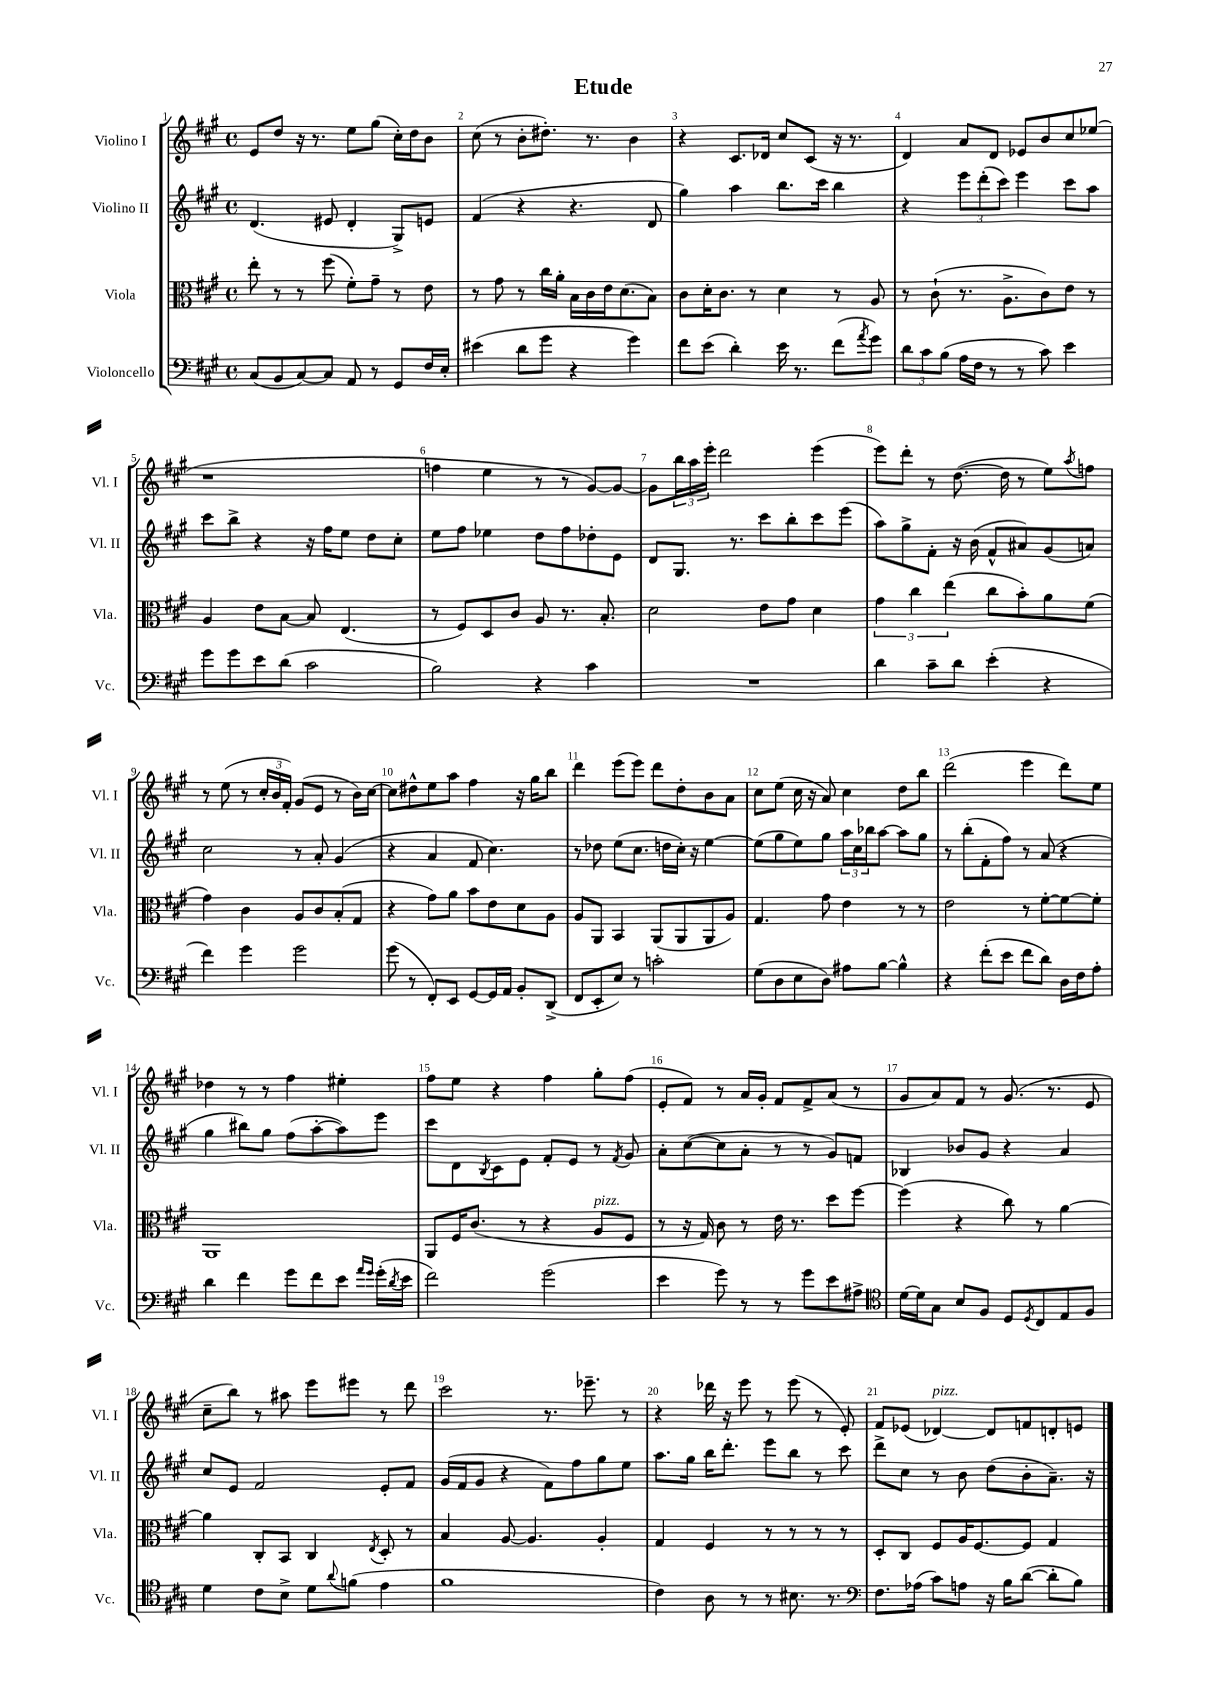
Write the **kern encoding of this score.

**kern	**kern	**kern	**kern
*part4	*part3	*part2	*part1
*staff4	*staff3	*staff2	*staff1
*I"Violoncello	*I"Viola	*I"Violino II	*I"Violino I
*I'Vc.	*I'Vla.	*I'Vl. II	*I'Vl. I
*clefF4	*clefC3	*clefG2	*clefG2
*k[f#c#g#]	*k[f#c#g#]	*k[f#c#g#]	*k[f#c#g#]
*M4/4	*M4/4	*M4/4	*M4/4
*met(c)	*met(c)	*met(c)	*met(c)
=1	=1	=1	=1
(8C#/L	8ee'\	(4.d/	8e/L
8BB/	8r	.	8dd/J
[8C#/)	8r	.	16r
.	.	.	8.r
8C#/J]	(8ff#\	8e#X/	.
8AA/	8f#'\L)	4d'/	8ee\L
8r	8g#~\J	.	(8gg#\J
8GG#/L	8r	8G#^/L)	16cc#'\LL)
.	.	.	16dd\J
16F#/L	8e\	8en/J	8b\J
16E'/JJ	.	.	.
=2	=2	=2	=2
(4e#X\	8r	(4f#/	(8cc#\
.	8g#\	.	8r
8d\L	8r	4r	8b'\L
8g#\J	16cc#\LL	.	8.dd#X'\J)
.	16a'\JJ	.	.
4r	16B\LL	4.r	.
.	16c#\	.	8.r
.	16e\J	.	.
.	(8.d\	.	.
4g#\)	.	.	4b\
.	8B\J)	8d/	.
=3	=3	=3	=3
8f#\L	8c#\L	4gg#\)	4r
(8e\J	16d'\K	.	.
.	8.c#\J	.	.
4d'\)	.	4aa\	8.c#/L
.	8r	.	.
.	.	.	16d-X/Jk
16e\	4d\	8.bb\L	8cc#/L
8.r	.	.	.
.	.	.	(8c#/J
.	.	16ccc#\Jk	.
(8f#\L	8r	4bb\	16r
.	.	.	8.r
8qa/	.	.	.
8g#\J)	8A/	.	.
=4	=4	=4	=4
12d\L	8r	4r	4d/)
12c#\	.	.	.
.	(8c#`\	.	.
(12B\J	.	.	.
16A\LL	8.r	12eee\L	8a/L
16F#\JJ	.	.	.
.	.	(12ddd'\	.
8r	.	.	8d/J
.	.	12ccc#\J)	.
.	8.A^\L	.	.
8r	.	4eee\	8e-X/L
8c#\)	8c#\)	.	8b/
4e\	8e\J	8ccc#\L	8cc#/
.	8r	8aa\J	(8ee-X/J
!!LO:LB:g=z
=5	=5	=5	=5
8g#\L	4A/	8ccc#\L	1r
8g#\	.	8bb^\J	.
8e\	8e\L	4r	.
(8d\J	[8B\J	.	.
2c#\	8B/]	16r	.
.	.	16ff#\KL	.
.	(4.E/	8ee\J	.
.	.	8dd\L	.
.	.	8cc#'\J	.
=6	=6	=6	=6
2B\)	8r	8ee\L	4ffn\
.	8F#/L)	8ff#\J	.
.	8D/	4ee-X\	4ee\
.	8c#/J	.	.
4r	8A/	8dd\L	8r
.	8.r	8ff#\	8r
4c#\	.	8dd-X'\	[8g#/L)
.	8.B'/	.	.
.	.	8e\J	8g#/J_
=7	=7	=7	=7
1r	2d\	8d/L	8g#\L]
.	.	8.G#/J	24bb\L
.	.	.	24aa\
.	.	.	24eee'\JJ
.	.	.	2ddd\
.	.	8.r	.
.	8e\L	8ccc#\L	.
.	8g#\J	8bb'\	.
.	4d\	8ccc#\	(4eee\
.	.	(8eee\J	.
=8	=8	=8	=8
4d\	6g#\	8aa\L)	8eee\L)
.	.	8gg#^\	8ddd'\J
.	6cc#\	.	.
8c#~\L	.	8f#'\J	8r
.	(6ee\	.	.
8d\J	.	16r	([8.dd\
.	.	(16b\	.
(4e'\	8cc#\L	8f#^^/L	.
.	.	.	16dd\]
.	8b'\)	8a#X/)	8r
4r	8a\	(8g#/	8ee\L)
.	.	.	8qaa/
.	(8f#\J	8an/J)	8ffn\J
!!LO:LB:g=z
=9	=9	=9	=9
4f#\)	4g#\)	2cc#\	8r
.	.	.	(8ee\
4g#\	4c#\	.	8r
.	.	.	24cc#'/LL
.	.	.	24b/
.	.	.	24f#'/JJ)
2g#\	8A/L	8r	(8g#/L
.	8c#/	8a'/	8e/J
.	(8B'/	(4g#/	8r
.	8G#/J	.	16b\LL)
.	.	.	[16cc#\JJ
=10	=10	=10	=10
(8g#\	4r	4r	8cc#\L]
8r	.	.	8dd#X^^\
8FF#'/L)	8g#\L)	4a/	8ee\
8EE/J	8a\J	.	8aa\J
[8GG#/L	8b\L	8f#/	4ff#\
16GG#/L]	8e\	4.cc#\)	.
16AA/JJ	.	.	.
8BB'/L	8d\	.	16r
.	.	.	16gg#\KL
(8DD^/J	8A\J	.	8bb\J
=11	=11	=11	=11
8FF#/L	8A/L	8r	4ddd\
8EE'/	8AA/J	8dd-X\	.
8E/J)	4BB/	(8ee\L	(8eee\L
8r	.	8.cc#\J	8eee\J)
2cn'\	(8AA/L	.	8ddd\L
.	.	16ddn\LL	.
.	8AA/	16cc#'\JJ)	8dd'\
.	.	16r	.
.	8AA/	[4ee\	8b\
.	8A/J)	.	8a\J
=12	=12	=12	=12
(8G#\L	4.G#/	(8ee\L]	8cc#\L
8D\	.	8gg#\	(8ee\J
8E\	.	8ee\)	16cc#\
.	.	.	16r
8D\J)	8g#\	8gg#\J	8a/)
8A#X\L	4e\	24aa\LL	4cc#\
.	.	24cc#\	.
.	.	24bb-X\J	.
[8B\J	.	[8aa\J	.
4B^^\]	8r	8aa\L]	8dd\L
.	8r	8gg#\J	8bb\J
=13	=13	=13	=13
4r	2e\	8r	(2ddd\
.	.	(8bb'\L	.
(8f#'\L	.	8f#'\	.
8e\J	.	8ff#\J)	.
8f#\L	8r	8r	4eee\
8d\J)	[8f#'\L	(8a/	.
16D\LL	8f#\_	4r	8ddd\L)
16F#\J	.	.	.
8A'\J	8f#'\J]	.	8ee\J
!!LO:LB:g=z
=14	=14	=14	=14
4d\	1AA	4gg#\	4dd-X\
4f#\	.	8bb#X\L)	8r
.	.	8gg#\J	8r
8g#\L	.	(8ff#\L	4ff#\
8f#\	.	[8aa'\	.
8e\J	.	8aa\])	4ee#X'\
16qqa/LL	.	.	.
16qqg#/JJ	.	.	.
(16g#'\LL	.	8eee\J	.
8qd/	.	.	.
16e\JJ	.	.	.
=15	=15	=15	=15
2f#\)	8AA/L	8ccc#\L	8ff#\L
.	16F#/K	8d\	8ee\J
.	(8.c#/J	.	.
.	.	8qB/	.
.	.	8c#\	4r
.	8r	8e\J	.
(2g#\	4r	8f#'/L	4ff#\
.	.	8e/J	.
!	!LO:TX:a:i:t=pizz.	!	!
.	8A/L	8r	8gg#'\L
.	.	8qf#/	.
.	8F#/J	8g#/	(8ff#\J
=16	=16	=16	=16
4e\	8r	8a'\L	8e'/L
.	16r	([8cc#\	8f#/J)
.	16G#/)	.	.
8g#\)	8c#\	8cc#\]	8r
8r	8r	8a'\J	16a/LL
.	.	.	16g#'/JJ
8r	16e\	8r	8f#/L
.	8.r	.	.
8g#\L	.	8r	8f#^/
8e\	8dd\L	8g#/L)	(8a/J
8A#X^\J	[8ff#\J	8fn/J	8r
=17	=17	=17	=17
*clefC4	*	*	*
[16d\LL	(4ff#\]	4B-X/	8g#/L
16d\J]	.	.	.
8G#\J	.	.	8a/)
8B/L	4r	8b-X/L	8f#/J
8F#/J	.	8g#/J	8r
8D/L	8cc#\)	4r	(8.g#/
8qD/	.	.	.
8C#/	8r	.	.
.	.	.	8.r
8E/	[4a\	4a/	.
8F#/J	.	.	8e/
!!LO:LB:g=z
=18	=18	=18	=18
4d\	4a\]	8cc#/L	8cc#~\L
.	.	8e/J	8bb\J)
8c#\L	8C#'/L	2f#/	8r
8B^\J	8BB/J	.	8aa#X\
8d\L	4C#/	.	8eee\L
8qqa/	.	.	.
(8fn\J	.	.	8eee#X\J
.	8qE/	.	.
4e\	8D'/	8e'/L	8r
.	8r	8f#/J	8ddd\
=19	=19	=19	=19
1f#	4B/	(16g#/LL	2ccc#\
.	.	16f#/J	.
.	.	8g#/J	.
.	[8A/	4r	.
.	4.A/]	.	.
.	.	8f#\L)	8.r
.	.	8ff#\	.
.	.	.	8.eee-X~\
.	4A'/	8gg#\	.
.	.	8ee\J	8r
=20	=20	=20	=20
4c#\)	4G#/	8.aa\L	4r
.	.	16gg#\Jk	.
8A\	4F#/	16bb\KL	16ddd-X\
.	.	8.ddd'\J	16r
8r	.	.	8eee\
8r	8r	8eee\L	8r
8.B#X\	8r	8bb\J	(8eee\
.	8r	8r	8r
8.r	.	.	.
.	8r	8ccc#\	8e'/)
=21	=21	=21	=21
*clefF4	*	*	*
8.F#\L	8D'/L	8ddd^\L	8f#/L
.	8C#/J	8cc#\J	(8e-X/J
(16A-X\Jk	.	.	.
!	!	!	!LO:TX:a:i:t=pizz.
8c#\L)	8F#/L	8r	[4d-X/)
8An\J	16A/K	8b\	.
.	[8.F#/	.	.
16r	.	(8dd\L	8d-/L]
16B\KL	.	.	.
([8d\J	8F#/J]	8b'\	8fn/
8d'\L]	4G#/	8.a~\J)	8dn'/
8B\J)	.	.	8en/J
.	.	16r	.
==	==	==	==
*-	*-	*-	*-
